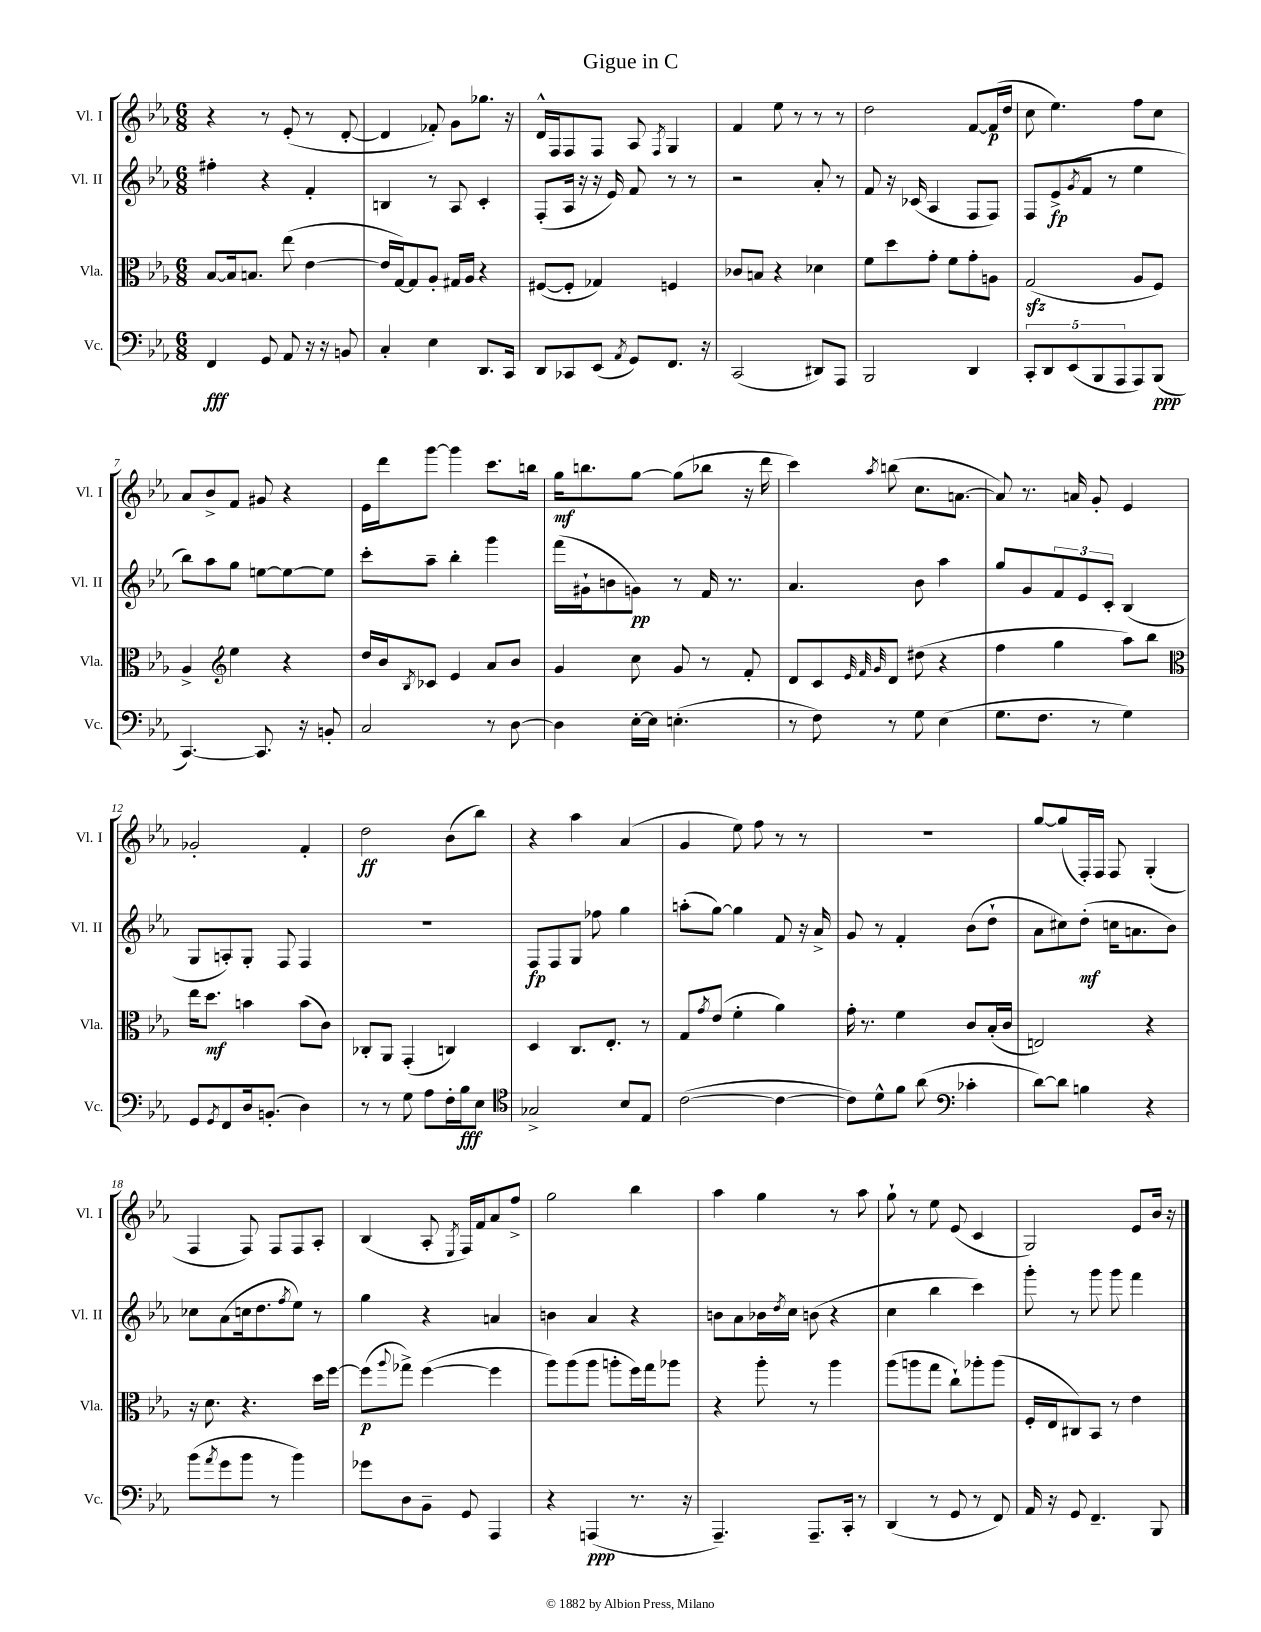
\header { title = "Gigue in C" }
<<
\new StaffGroup <<
\new Staff = "s0" \with { instrumentName = "Vl. I" shortInstrumentName = "Vl. I" } {
    \clef treble \key ees \major \numericTimeSignature \time 6/8
    r4 r8 ees'8-.( r8 d'8~-. |
    d'4 fes'8-.) g'8 ges''8. r16 |
    d'16-^ f16 f8 f8 aes8 \acciaccatura { f8 } g4 |
    f'4 ees''8 r8 r8 r8 |
    d''2 f'8~ f'16\p( d''16 |
    c''8 ees''4.) f''8 c''8 |
    aes'8 bes'8-> f'8 gis'8 r4 |
    ees'16 d'''16 g'''8~ g'''4 c'''8. b''16 |
    g''16\mf b''8. g''8~ g''8( bes''8 r16 d'''16 |
    c'''4) \acciaccatura { aes''8 } b''8( c''8. a'8.~ |
    a'8) r8. a'16 g'8-. ees'4 |
    ges'2-. f'4-. |
    d''2\ff bes'8( bes''8) |
    r4 aes''4 aes'4( |
    g'4 ees''8) f''8 r8 r8 |
    R2. |
    g''8~ g''8( f16-.) f16 f8 g4-.( |
    f4 f8) f8 f8 aes8-. |
    bes4( aes8-. \acciaccatura { ees8 } f16) f'16 aes'8 f''8-> |
    g''2 bes''4 |
    aes''4 g''4 r8 aes''8 |
    g''8-! r8 ees''8 ees'8( c'4 |
    g2) ees'8 bes'16 r16 \bar "|." |
}
\new Staff = "s1" \with { instrumentName = "Vl. II" shortInstrumentName = "Vl. II" } {
    \clef treble \key ees \major \numericTimeSignature \time 6/8
    fis''4-. r4 f'4-. |
    b4 r8 aes8 c'4-. |
    f8-.( aes16 r16 r16 ees'16) f'8 r8 r8 |
    r2 aes'8-. r8 |
    f'8 r16 ces'16( aes4 f8 f8) |
    f8 ees'8->\fp( \acciaccatura { g'8 } f'8 r8 ees''4 |
    bes''8) aes''8 g''8 e''8~ e''8~ e''8 |
    c'''8-. aes''8-- bes''4-. g'''4 |
    f'''16( gis'16-! b'8 g'8\pp) r8 f'16 r8. |
    aes'4. bes'8 aes''4 |
    g''8 g'8 \tuplet 3/2 { f'8 ees'8 c'8-. } bes4( |
    g8 a8-.) g8-. f8 f4 |
    R2. |
    f8\fp f8 g8 fes''8 g''4 |
    a''8-.( g''8~) g''4 f'8 r16 aes'16-> |
    g'8 r8 f'4-. bes'8( d''8-! |
    aes'8 cis''8) d''8-.\mf( c''16 a'8. bes'8) |
    ces''8 aes'8( c''16 d''8. \acciaccatura { f''8 } ees''8) r8 |
    g''4 r4 a'4 |
    b'4 aes'4 r4 |
    b'8 aes'8 bes'16 \acciaccatura { d''8 } c''16 b'8( r4 |
    c''4 bes''4 c'''4) |
    g'''8-. r8 g'''8 g'''8 f'''4 \bar "|." |
}
\new Staff = "s2" \with { instrumentName = "Vla." shortInstrumentName = "Vla." } {
    \clef alto \key ees \major \numericTimeSignature \time 6/8
    bes8~ bes16 b8. ees''8( ees'4~ |
    ees'16 g16~) g8 aes8-. gis16 aes16 r4 |
    fis8~( fis8-. ges4) f4 |
    ces'8 b8 r4 des'4 |
    f'8 d''8 g'8-. f'8 g'8-. a8 |
    g2\sfz( aes8 f8) |
    aes4-> \clef treble ees''4 r4 |
    d''16 bes'16 \acciaccatura { bes8 } ces'8 ees'4 aes'8 bes'8 |
    g'4 c''8 g'8 r8 f'8-. |
    d'8 c'8 \grace { ees'32 f'32 g'32 } d'8 dis''8( r4 |
    f''4 g''4 aes''8) bes''8 |
    \clef alto ees''16 d''8.\mf b'4 b'8( c'8) |
    ces8-. aes,8 g,4-.( c4) |
    d4 c8. ees8.-. r8 |
    g8 \acciaccatura { g'8 } ees'8( f'4-. aes'4) |
    g'16-. r8. f'4 c'8 bes16-.( c'16 |
    e2) r4 |
    r16 d'8. r4. d''16 f''16~ |
    f''8\p( \appoggiatura { aes''8 } ges''8->) f''4~( f''4 |
    aes''8) aes''8( aes''8 a''8-. f''16) g''16 aes''8 |
    r4 aes''8-. r8 aes''4 |
    aes''8( a''8 g''8 c''8-!) aes''8-. aes''8( |
    f16-. ees16 cis8) bes,8 r8 ees'4 \bar "|." |
}
\new Staff = "s3" \with { instrumentName = "Vc." shortInstrumentName = "Vc." } {
    \clef bass \key ees \major \numericTimeSignature \time 6/8
    f,4\fff g,8 aes,8 r16 r16 b,8 |
    c4-. ees4 d,8. c,16 |
    d,8 ces,8 ees,8( \acciaccatura { aes,8 } g,8) f,8. r16 |
    c,2( dis,8) aes,,8 |
    bes,,2 d,4 |
    \tuplet 5/4 { c,8-. d,8 ees,8( bes,,8 aes,,8 } aes,,8) bes,,8\ppp( |
    c,4.~) c,8. r16 b,8-. |
    c2 r8 d8~ |
    d4 ees16~-. ees16 e4.-.( |
    r8 f8) r8 g8 ees4( |
    g8. f8. r8 g4) |
    g,8 \acciaccatura { g,8 } f,8 d16 b,8.-.( d4) |
    r8 r8 g8 aes8 f16-. bes16\fff ees8 |
    \clef tenor ges2-> bes8 ees8 |
    c'2~( c'4~ |
    c'8) d'8-^ f'8 aes'8( \clef bass ces'4-. |
    d'8~) d'8 b4 r4 |
    bes'8( \acciaccatura { aes'8 } g'8 bes'8 r8 bes'4) |
    ges'8 d8 bes,8-- g,8 aes,,4 |
    r4 a,,4\ppp( r8. r16 |
    aes,,4.--) aes,,8.-- c,16-. r8 |
    d,4( r8 g,8 r8 f,8) |
    aes,16 r16 g,8 f,4.-- bes,,8 \bar "|." |
}
>>
>>
